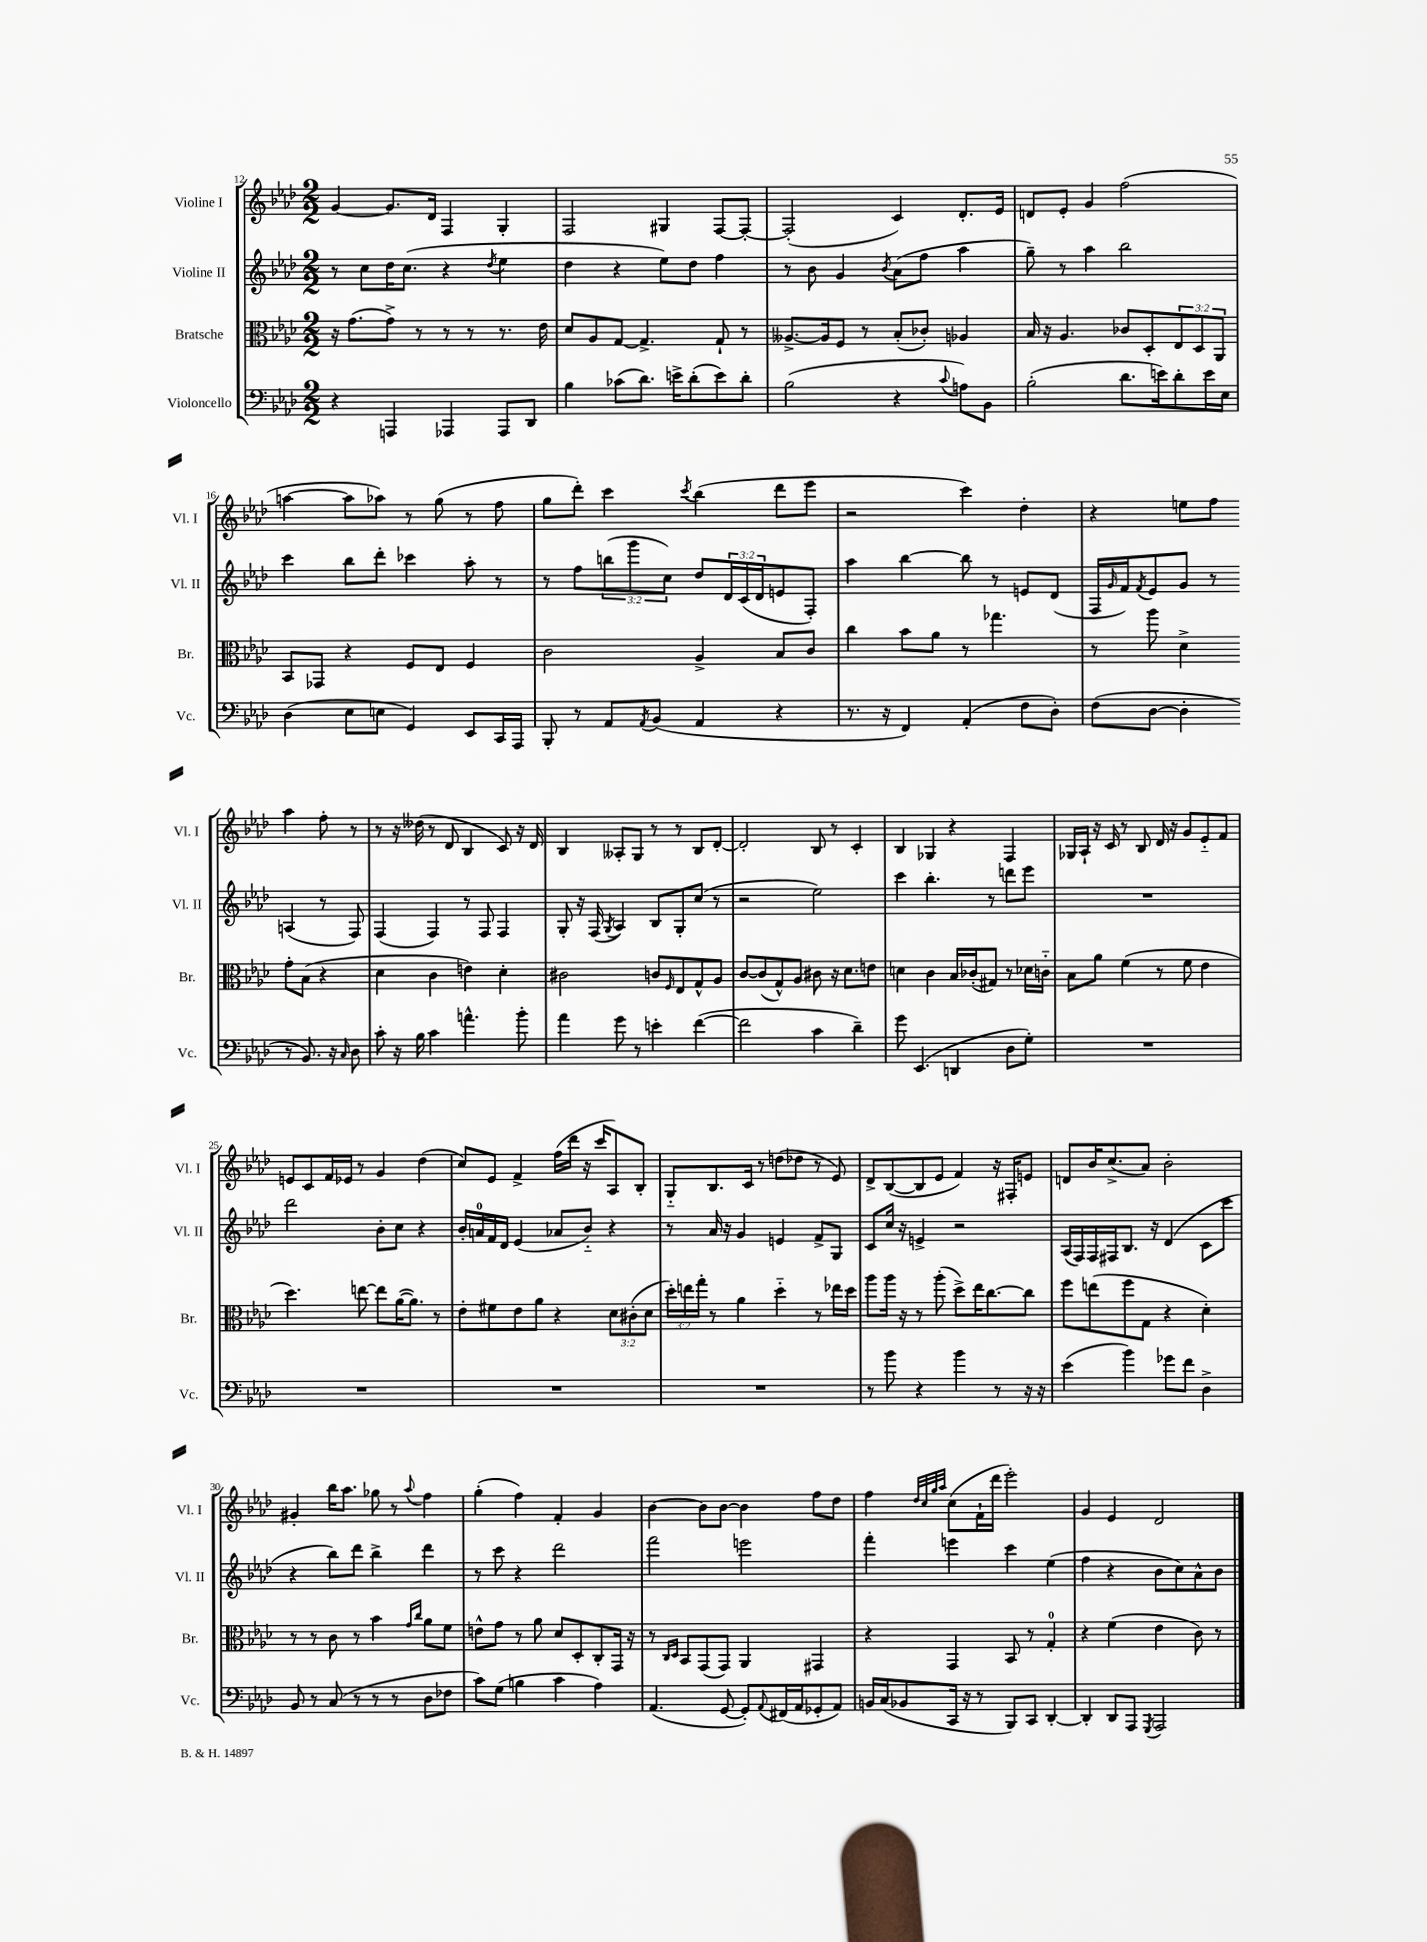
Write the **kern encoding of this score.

**kern	**kern	**kern	**kern
*staff4	*staff3	*staff2	*staff1
*clefF4	*clefC3	*clefG2	*clefG2
*k[b-e-a-d-]	*k[b-e-a-d-]	*k[b-e-a-d-]	*k[b-e-a-d-]
*M2/2	*M2/2	*M2/2	*M2/2
4r	16r	8r	[4g
.	(8.g	.	.
.	.	8cc	.
4AAA	8g^)	16dd-	8.g]
.	.	(8.cc	.
.	8r	.	.
.	.	.	16d-
4AAA-	8r	4r	4F
.	8r	.	.
.	.	8qdd-	.
8AAA-	8.r	4ee-	4G'
8DD-	.	.	.
.	16e-	.	.
=	=	=	=
4B-	8d-	4dd-	2F
.	8A-	.	.
(8c-	[8G	4r	.
8.d-)	4.G^]	.	.
.	.	8ee-)	4G#
16e^	.	.	.
(8d-'	.	8dd-	.
8e)	8G`	4ff	[8F
8d-'	8r	.	8F'_
=	=	=	=
(2B-	[8.A--^	8r	(2F']
.	.	8b-	.
.	16A--]	.	.
.	8F	4g	.
.	8r	.	.
.	.	8qb-	.
4r	(8B-'	(8a-	4c)
.	8c-')	8ff	.
8qqc	.	.	.
8A)	4A-	4aa-	8.d-'
8BB-	.	.	.
.	.	.	16e-
=	=	=	=
(2B-'	16B-	8gg~)	8d
.	16r	.	.
.	4.A-	8r	8e-'
.	.	4aa-	4g
8.d-	8c-	2bb-	(2ff
.	8D-'	.	.
16e)	.	.	.
8d-'	12E-	.	.
.	12D-	.	.
16e	.	.	.
.	12AA-	.	.
16E-	.	.	.
=	=	=	=
(4D-	8BB-	4ccc	[4aa
.	8GG-	.	.
8E-	4r	8bb-	8aa]
8E	.	8ddd-'	8aa-)
4GG)	8F	4ccc-	8r
.	8E-	.	(8gg
8EE-	4F	8aa-'	8r
16CC	.	8r	8ff
16AAA-	.	.	.
=	=	=	=
8BBB-'	2c	8r	8gg
8r	.	8ff	8ddd-')
8AA-	.	(12bb	4ccc
.	.	12ggg	.
8qAA-	.	.	.
(8BB-	.	.	.
.	.	12cc)	.
.	.	.	8qccc
4AA-	4A-^	8dd-	(4bb-
.	.	24d-	.
.	.	(24c	.
.	.	24d-	.
4r	8B-	8e	8ddd-
.	8c	8F')	8eee-
=	=	=	=
8.r	4cc	4aa-	2r
16r	.	.	.
4FF)	8b-	[4bb-	.
.	8a-	.	.
(4AA-'	8r	8bb-]	4ccc)
.	4.gg-	8r	.
8F	.	8e	4dd-'
8D-')	.	(8d-	.
=	=	=	=
(8F	8r	16F	4r
.	.	16qqg	.
.	.	16f)	.
.	.	8qf	.
[8D-	8aa-	8e-	.
4D-']	4d-^	8g	8ee
.	.	8r	8ff
8r	8g'	(4A	4aa-
8.BB-)	(8B-	.	.
.	4r	8r	8ff'
16r	.	.	.
16qqC	.	.	.
8D-	.	8F)	8r
=	=	=	=
8c'	4d-	(4F	8r
16r	.	.	16r
16B-	.	.	(16dd--
4c	4c	4F)	8r
.	.	.	8d-
4.a^^	4e)	8r	4B-
.	.	8F	.
.	4d-'	4F	8c)
8b-'	.	.	16r
.	.	.	16d-
=	=	=	=
4a-	2c#	8G'	4B-
.	.	16r	.
.	.	(16F	.
.	.	8qG	.
8g	.	4A-)	8A--'
8r	.	.	8G
4e'	8c	8B-	8r
.	16qqF	.	.
.	8E-	8G'	8r
([4f	8G^^	(8cc	8B-
.	8A-	8r	[8d-'
=	=	=	=
2f]	[8c	2r	2d-']
.	(8c]	.	.
.	8G^^)	.	.
.	8A-	.	.
4c	8c#	2ee-)	8B-
.	16r	.	8r
.	8.d-	.	.
4d-~)	.	.	4c'
.	8e	.	.
=	=	=	=
8g	4d	4ccc	4B-
(4.EE-	.	.	.
.	4c	4.bb-'	4G-
4DD	16B-	.	4r
.	(16c-'	.	.
.	8G#)	8r	.
8D-	8r	8ddd	4F
8G')	16d-	8eee-	.
.	16c'~	.	.
=	=	=	=
1r	8B-	1r	16G-
.	.	.	16A-`
.	8a-	.	16r
.	.	.	16c
.	(4f	.	8r
.	.	.	8B-
.	8r	.	16d-
.	.	.	16r
.	8f	.	8g
.	4e-	.	8e-'~
.	.	.	8f
=	=	=	=
1r	4.dd-)	2ddd-	8e
.	.	.	8c
.	.	.	16f
.	.	.	16e-
.	[8ee	.	8r
.	8ee]	8b-'	4g
.	([16a-	8cc	.
.	8.a-])	.	.
.	.	4r	(4dd-
.	8r	.	.
=	=	=	=
1r	8e-'	16b-'	8cc)
.	.	16a	.
.	8f#	16f	8e-
.	.	16d-	.
.	8e-	(4e-	4f^
.	8a-	.	.
.	4r	8a-	(16ff
.	.	.	16ddd-
.	.	8b-'~)	16r
.	.	.	16ccc
.	12d-	4r	8A-)
.	(12c#'	.	.
.	.	.	8B-'
.	12d-	.	.
=	=	=	=
1r	24dd-')	8r	8G'~
.	24ee	.	.
.	24gg'	.	.
.	8r	16a-	8.B-
.	.	16r	.
.	4a-	4g	.
.	.	.	16c
.	.	.	8r
.	4dd-'~	4e	(8dd
.	.	.	8dd-
.	8r	8f^	8r
.	16ee-	8G	8e-)
.	16dd-	.	.
=	=	=	=
8r	8aa-	8c	8d-^
8b-	16aa-	16cc	([8B-
.	16r	16r	.
4r	8r	4e^	8B-]
.	(8aa-'	.	8e-
4b-	8dd-^)	2r	4f)
.	16ee-	.	.
.	[8.cc	.	.
8r	.	.	16r
.	.	.	16F#'
16r	8cc]	.	8e
16r	.	.	.
=	=	=	=
(4e-	8ff	(16A-	8d
.	.	16F)	.
.	(8ee	16F	16b-
.	.	16F#	(8.cc^
4b-)	8ff	8.B-	.
.	8G	.	8a-)
.	.	16r	.
8g-	4r	(4d-	2b-'
8f	.	.	.
4D-^	4d-')	8c	.
.	.	8ccc	.
=	=	=	=
8BB-	8r	4r	4g#'
8r	8r	.	.
(8C	8c	8bb-)	16bb-
.	.	.	8.aa-
8r	8r	8ddd-	.
8r	4b-	4bb-^	8gg-
8r	.	.	8r
.	16qqg	.	.
.	16qqcc	.	8qqaa-
8D-	8a-	4ddd-	4ff
8F-	8f	.	.
=	=	=	=
8c)	8e^^	8r	(4gg'
(8G	8g	8ccc	.
4B	8r	4r	4ff)
.	8a-	.	.
4c	8d-	2ddd-	4f'
.	8D-'	.	.
4A-)	8C'	.	4g
.	16GG	.	.
.	16r	.	.
=	=	=	=
(4.AA-	8r	2fff	[4b-
.	16qqC	.	.
.	16qqD-	.	.
.	8BB-	.	.
.	(8GG	.	8b-]
[8GG	8GG)	.	[8b-
8GG'])	4AA-	2eee	4b-]
8qqAA-	.	.	.
(16FF#	.	.	.
16AA-	.	.	.
8GG-'	4GG#	.	8ff
8AA-)	.	.	8dd-
=	=	=	=
16BB	4r	4fff'	4ff
(16C	.	.	.
8BB-	.	.	.
.	.	.	32qqdd-
.	.	.	32qqcc
.	.	.	32qqgg
.	.	.	32qqaa-
16CC	4GG	4eee	(8cc
16r	.	.	.
8r	.	.	16f`
.	.	.	16ddd-
8BBB-)	8BB-	4ccc	2eee-')
8CC	8r	.	.
[4DD-'	4G'	(4ee-	.
=	=	=	=
4DD-']	4r	4ff	4g
8DD-	(4f	4r	4e-
8AAA-	.	.	.
8qGGG	.	.	.
2AAA-	4e-	8b-	2d-
.	.	8cc)	.
.	8c)	8a-^^	.
.	8r	8b-	.
==	==	==	==
*-	*-	*-	*-
